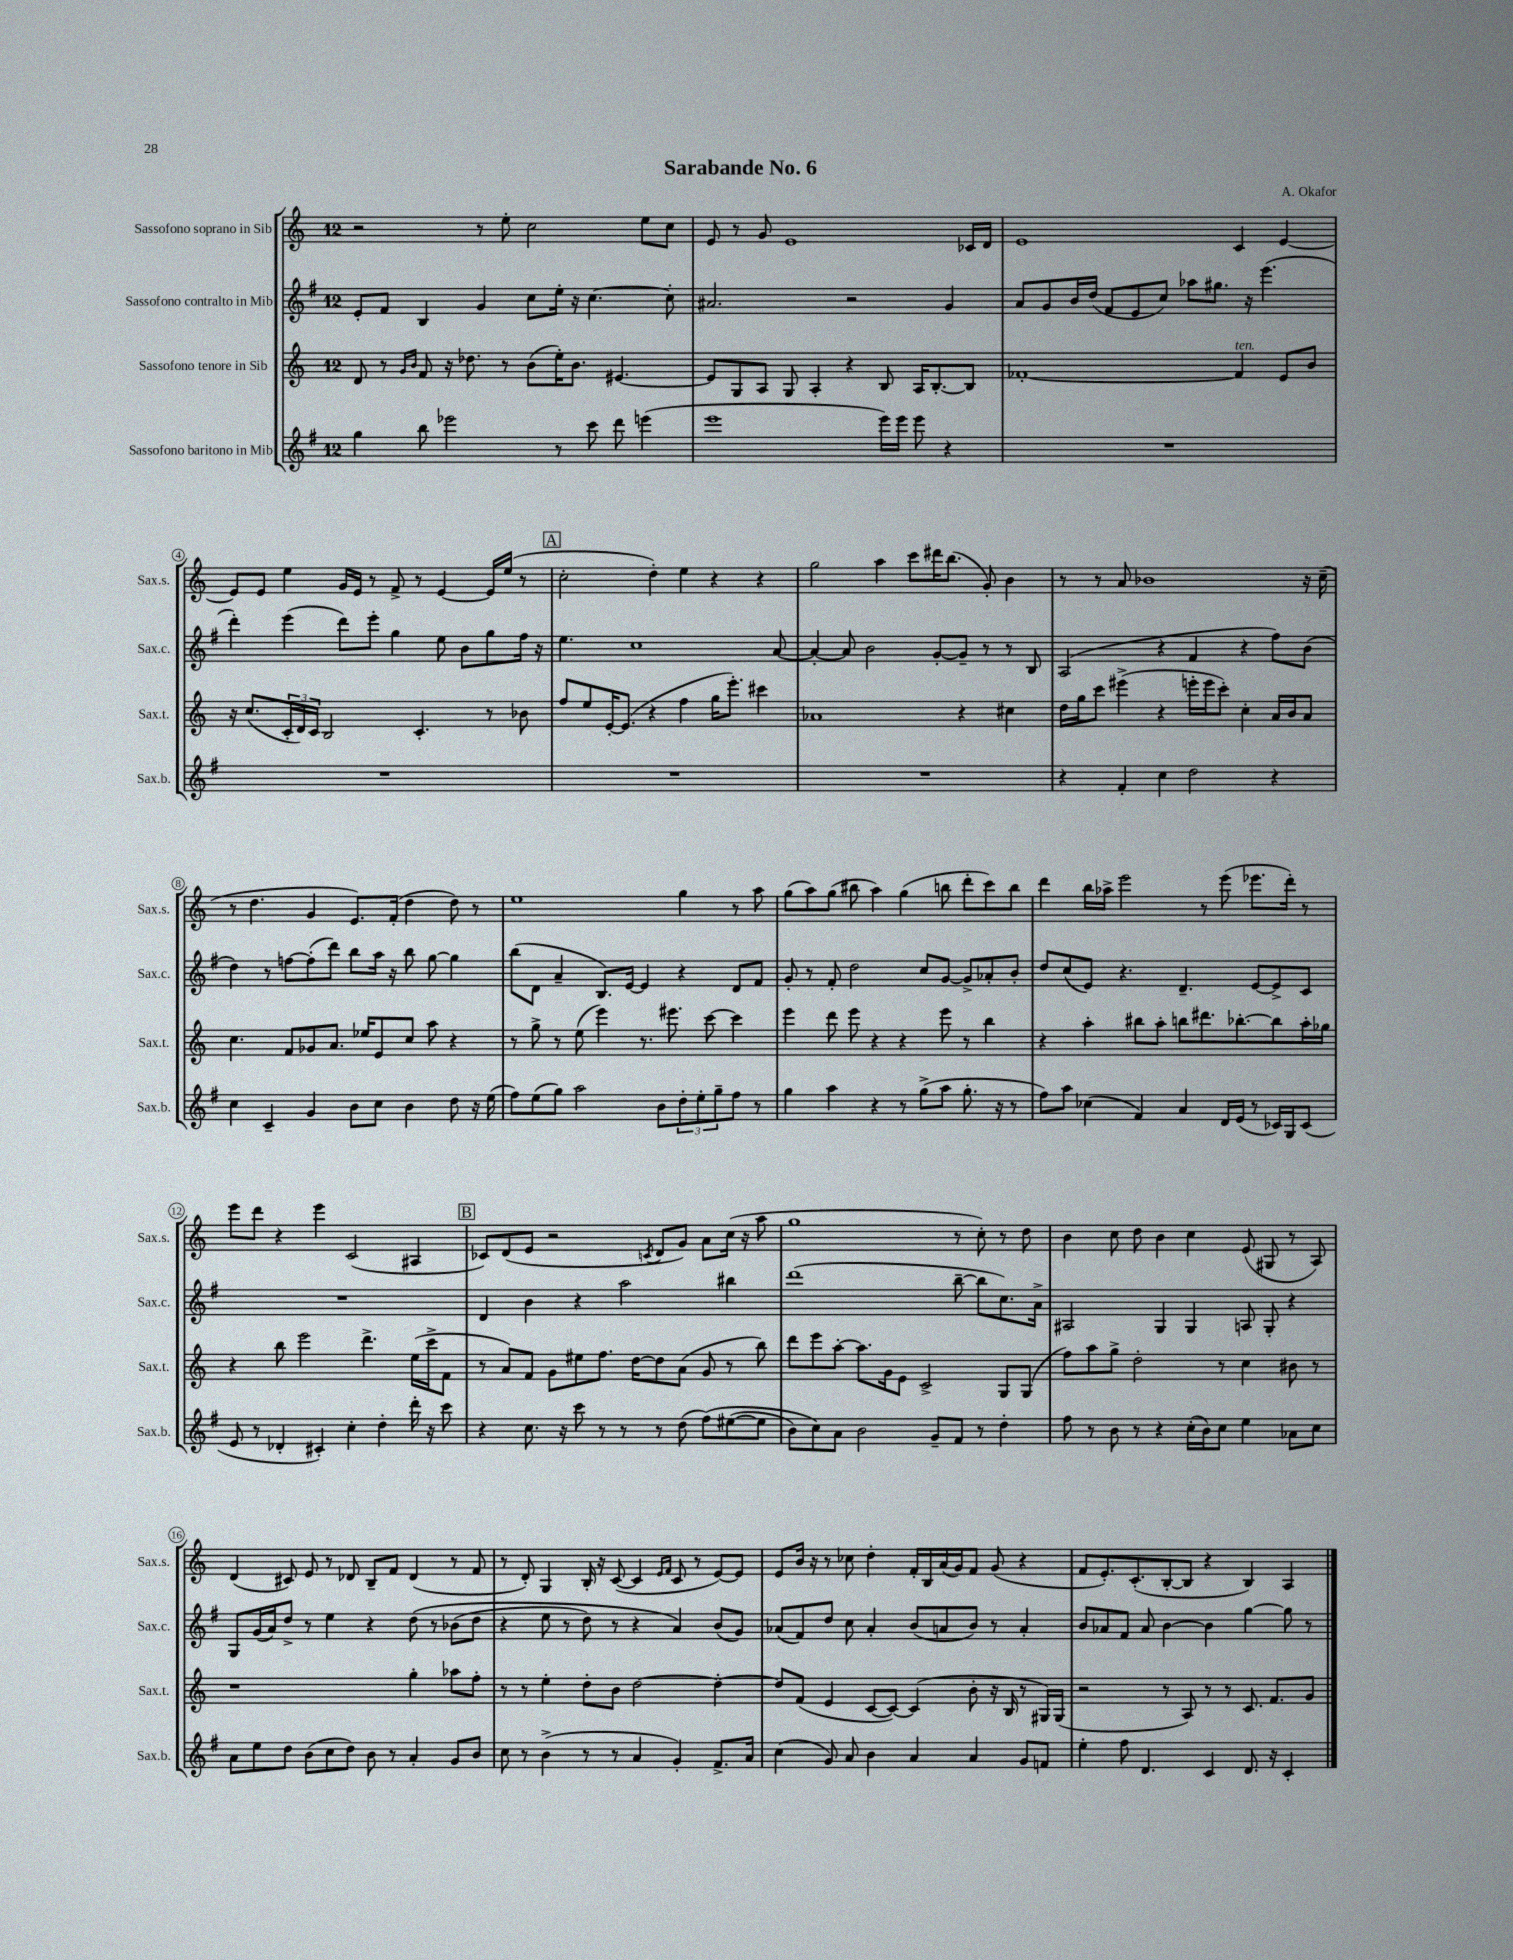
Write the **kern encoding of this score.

**kern	**kern	**kern	**kern
*staff4	*staff3	*staff2	*staff1
*clefG2	*clefG2	*clefG2	*clefG2
*k[f#]	*k[]	*k[f#]	*k[]
*M12/8	*M12/8	*M12/8	*M12/8
4gg	8d	8e'	2r
.	8r	8f#	.
.	16qqg	.	.
.	16qqb	.	.
8bb	8f	4B	.
2eee-	16r	.	.
.	8.dd-	.	.
.	.	4g	8r
.	8r	.	8ee'
.	(8b	8cc	2cc
8r	16ee')	16ee'	.
.	8.b	16r	.
8ccc	.	[4.cc	.
8ddd	[4.e#	.	.
(4eee	.	.	8ee
.	.	8cc']	8cc
=	=	=	=
1eee	8e#]	2.a#	8e
.	8G	.	8r
.	8A	.	8g
.	8G	.	1e
.	4A'	.	.
.	4r	2r	.
16eee)	8B	.	.
16eee	.	.	.
8eee	16A	.	.
.	[8.B'	.	.
4r	.	4g	.
.	8B]	.	16c-
.	.	.	16d
=	=	=	=
1.r	[1f-'	8a	1e
.	.	8g	.
.	.	16b	.
.	.	(16dd	.
.	.	8f#	.
.	.	8e	.
.	.	8cc)	.
.	.	8aa-	.
.	.	8.gg#	.
.	4f-]	.	4c
.	.	16r	.
.	.	(4.eee	.
.	8e	.	[4e
.	8b	.	.
=	=	=	=
1.r	16r	4ddd')	8e]
.	(8.cc	.	.
.	.	.	8e
.	24c'	(4eee	4ee
.	24d)	.	.
.	24c	.	.
.	2B	.	.
.	.	8ddd)	16g
.	.	.	16e
.	.	8eee'	8r
.	.	4gg	8f^
.	4.c'	.	8r
.	.	8ee	[4e
.	.	8b	.
.	8r	8gg	16e]
.	.	.	(16ee
.	8b-	16ff#	8r
.	.	16r	.
=	=	=	=
1.r	8ff	4.ee	2cc'
.	8ee	.	.
.	[16e'	.	.
.	(8.e]	.	.
.	.	1cc	.
.	4r	.	4dd')
.	4ff	.	4ee
.	16gg	.	4r
.	8.eee')	.	.
.	4ccc#	.	4r
.	.	[8a	.
=	=	=	=
1.r	1a-	4a'_	2gg
.	.	8a]	.
.	.	2b	.
.	.	.	4aa
.	.	.	8ccc
.	.	[8g'	16ddd#
.	.	.	(8.bb
.	4r	8g~]	.
.	.	8r	8g')
.	4cc#	8r	4b
.	.	8B	.
=	=	=	=
4r	16dd	(2A	8r
.	16gg	.	.
.	8ccc	.	8r
4f#'	(4eee#^	.	8a
.	.	.	1b-
4cc	4r	4r	.
2dd	16eee'	4f#	.
.	16eee	.	.
.	8ccc')	.	.
.	4cc'	4r	.
4r	16a	8ff#)	.
.	16b	.	.
.	8a	(8b	16r
.	.	.	(16cc~
=	=	=	=
4cc	4.cc	4dd)	8r
.	.	.	4.dd
4c~	.	8r	.
.	8f	[8ff	.
4g	8g-	(8ff']	4g
.	8.a	8ddd)	.
8b	.	8bb	8.e)
.	16ee-	.	.
8cc	8e	16aa	.
.	.	16r	(16f'
4b	8cc	8bb	4dd
.	8aa	[8gg	.
8dd	4r	4gg]	8dd)
16r	.	.	8r
(16ee	.	.	.
=	=	=	=
8ff#)	8r	(8bb	1ee
(8ee	8gg^	8d	.
8gg)	8r	4a~	.
2aa	(8ee	.	.
.	4eee)	8.B)	.
.	.	[16e	.
.	8.r	4e]	.
8b	.	.	.
.	8.eee#	.	.
12dd'	.	4r	4gg
12ee'	.	.	.
.	[8ccc	.	.
12gg~	.	.	.
8ff#	4ccc]	8d	8r
8r	.	8f#	8aa
=	=	=	=
4gg	4eee	8g'	(8gg
.	.	8r	8aa)
4aa	8ddd	8f#'	(8gg
.	8eee	2dd	8bb#
4r	4r	.	4aa)
8r	4r	.	(4gg
(8gg^	.	8cc	.
8aa	8eee	[8g	8bb
8.gg'	8r	8g^]	8ddd'
.	4bb	8a-'	8ccc)
16r	.	.	.
8r	.	8b'	8bb
=	=	=	=
8ff#)	4r	8dd	4ddd
8aa	.	(8cc	.
(4cc-	4aa'	8e)	16bb
.	.	.	16aa-^
.	.	4.r	2eee
4f#)	8bb#	.	.
.	8aa'	.	.
4a	8bb	4.d~	.
.	8.ddd#	.	8r
16d	.	.	(8eee
(16e	[8.bb-'	.	.
8r	.	[8e	8.eee-
16c-)	8bb-]	8e^]	.
16G	.	.	16ddd')
(8c-	16aa'	8c	8r
.	16gg-	.	.
=	=	=	=
8e	4r	1.r	8eee
8r	.	.	8ddd
4d-'	8bb	.	4r
.	2eee	.	.
4c#')	.	.	4eee
4cc'	.	.	(2c
.	4.ddd^	.	.
4dd'	.	.	.
16ddd'	(16ee	.	4A#
16r	16ccc^	.	.
8ccc	8f	.	.
=	=	=	=
4r	8r	4d	8c-)
.	8a)	.	(8d
8.cc	8f	4b	8e
.	8g	.	2r
16r	.	.	.
8ccc	8ee#	4r	.
8r	8.ff	.	.
8r	.	2aa	.
.	[16dd	.	.
.	.	.	8qc
8r	8dd]	.	8d
(8dd	(8a	.	8g)
&(8ff#)	8g	.	8a
([8ee#	8r	4bb#	(16cc
.	.	.	16r
8ee#]	8bb)	.	8aa
=	=	=	=
8b)	8ddd	(1ddd	1gg
8cc&)	8eee	.	.
8a	[8aa'	.	.
2b	8.aa]	.	.
.	16g	.	.
.	8e	.	.
.	2c^	.	.
8g~	.	.	.
8f#	.	[8bb~	8r
8r	.	8bb]	8cc')
4dd'	8G	8.cc)	8r
.	(8G	.	8dd
.	.	16a^	.
=	=	=	=
8ff#	8ff)	2A#	4b
8r	8aa	.	.
8b	8gg^	.	8cc
8r	2dd'	.	8dd
4r	.	4G	4b
(16cc'	.	4G	4cc
16b)	.	.	.
8cc	8r	.	.
4ee	4cc	8A	(8e
.	.	8G'	8G#
8a-	8b#	4r	8r
8cc	8r	.	8A)
=	=	=	=
8a	1r	8G	(4d
8ee	.	(16g	.
.	.	16a)	.
8dd	.	8dd^	8c#)
(8b	.	8r	8e
8cc	.	4ee	8r
8dd)	.	.	8d-
8b	.	4r	8B~
8r	.	.	8f
4a'	4gg'	&(8dd	(4d-
.	.	8r	.
8g	8aa-	(8b-	8r
8b	8ff'	8dd	8f
=	=	=	=
8cc	8r	4r	8r
8r	8r	.	8d')
(4b^	4ee'	8ee	4G
.	.	8r	.
8r	8dd'	8dd)	16B'
.	.	.	16r
8r	8b	8r	([8c
4a	[2dd	4r	4c]
.	.	.	16qqe
.	.	.	16qqf
4g')	.	4a&)	8c
.	.	.	8r
8.f#^	4dd'_	(8b	[8e)
.	.	8g)	8e]
16a	.	.	.
=	=	=	=
(4cc	8dd]	(8a-	8e
.	(8f	8f#)	16b
.	.	.	16r
8g)	4e	8dd	8r
8a	.	8cc	8cc-
4b	[8c	4a-'	4dd'
.	8c_)	.	.
4a	(4c]	(8b	16f'
.	.	.	16B
.	.	8a	(16a
.	.	.	16g)
4a	8b'	8b)	8f
.	16r	8r	(8g
.	16B	.	.
8g	8r	4a'	4r
8f	16G#)	.	.
.	(16G#	.	.
=	=	=	=
4ee'	2r	8b	8f
.	.	8a-	8.e')
8ff#	.	8f#	.
.	.	.	(8.c'
4.d	.	8a-	.
.	8r	[4b	[8B'
.	8A)	.	8B]
4c	8r	4b]	4r
.	8r	.	.
8.d	8.c	[4gg	4B)
16r	8.f	.	.
4c'	.	8gg]	4A
.	8g	8r	.
==	==	==	==
*-	*-	*-	*-
